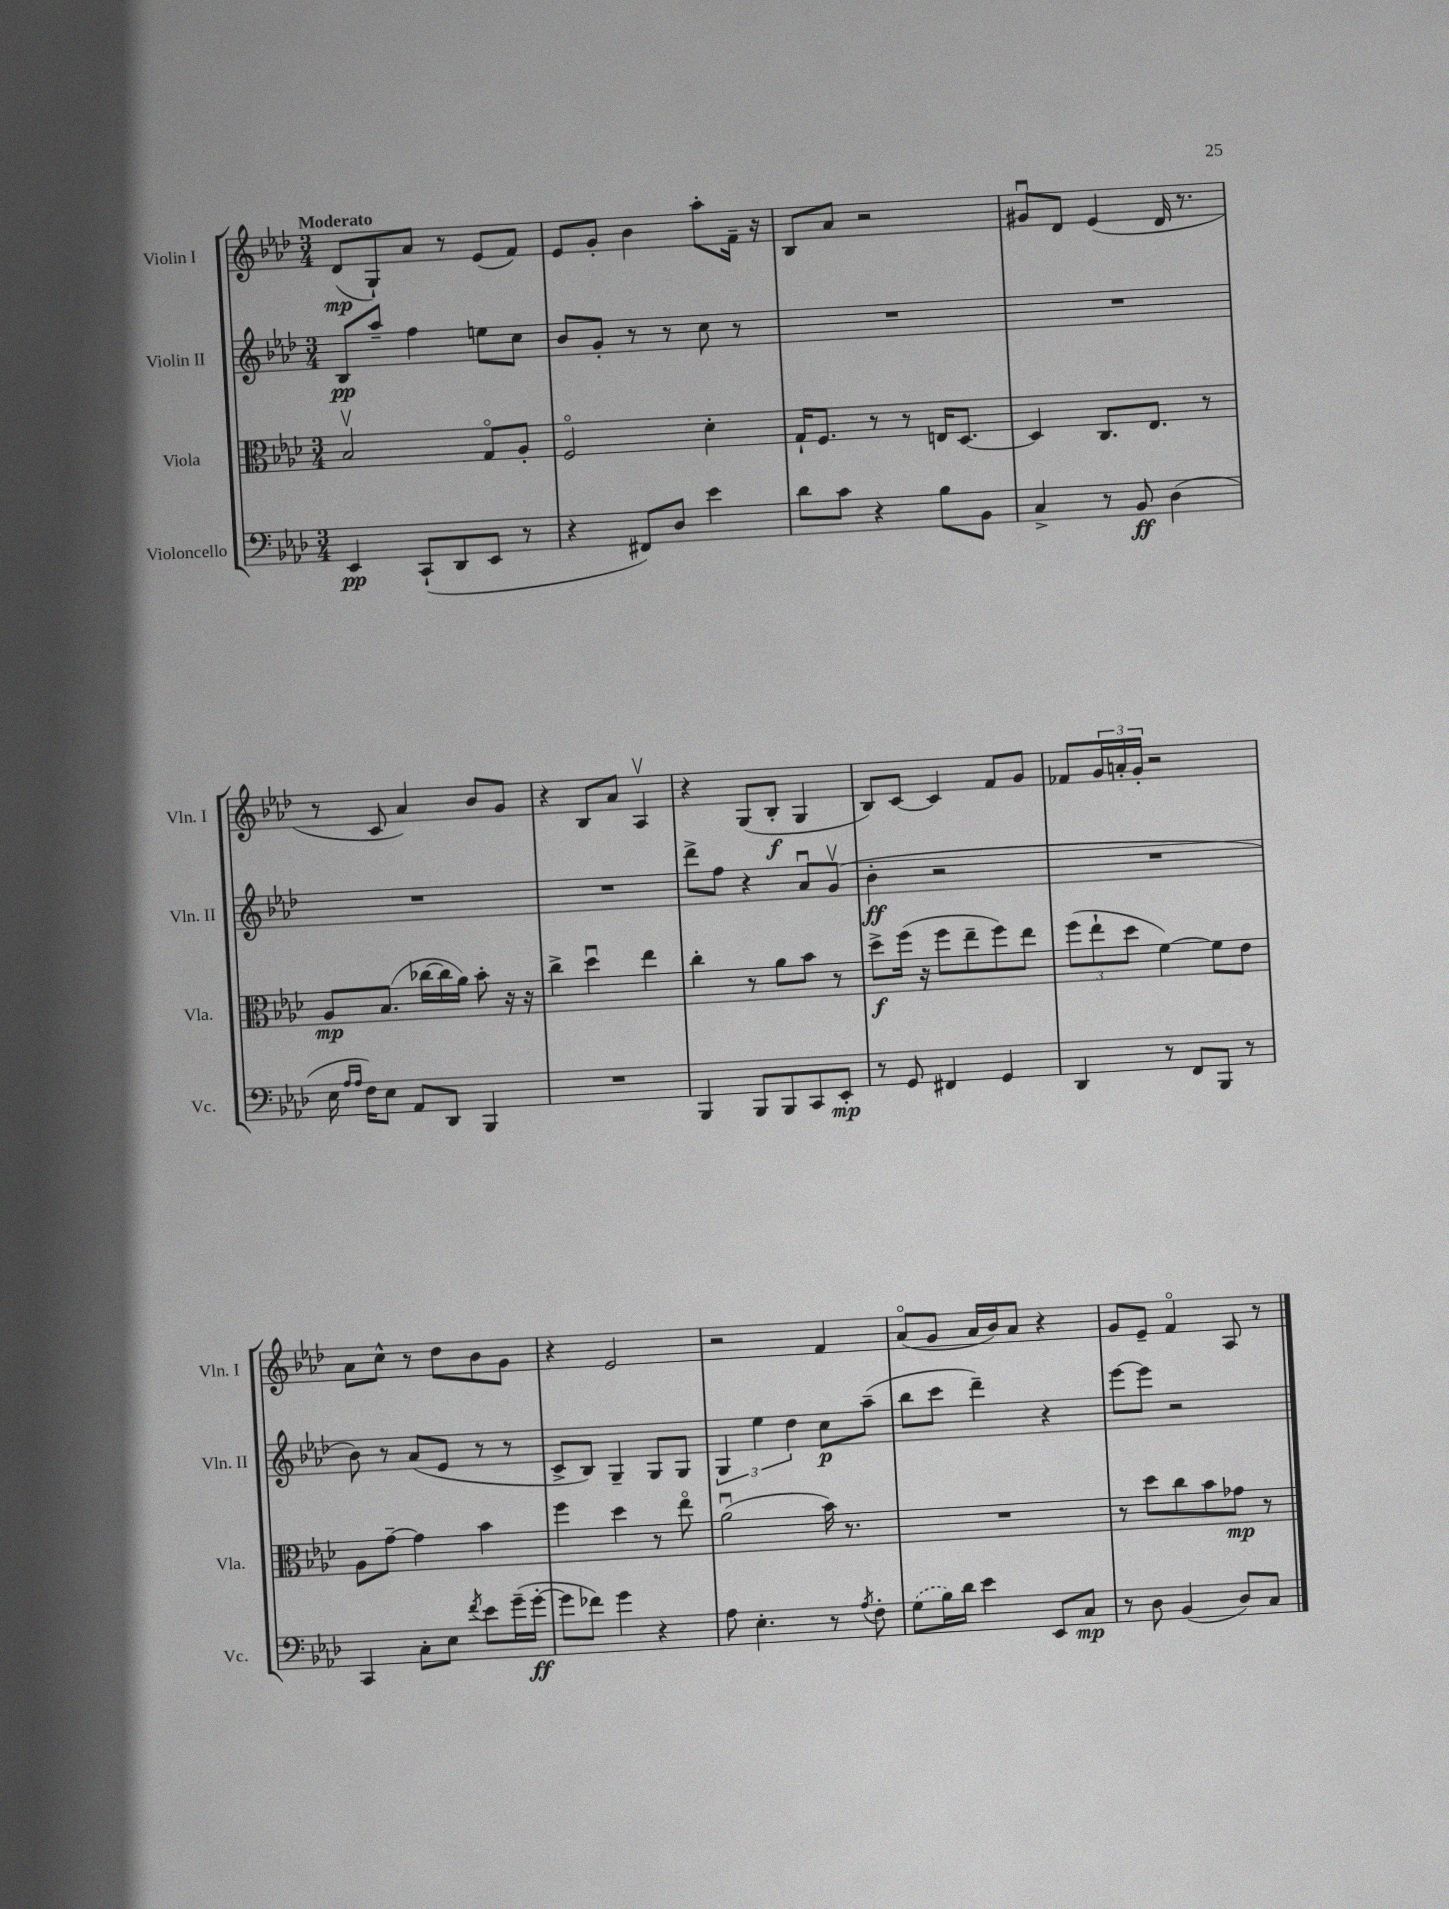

**kern	**dynam	**kern	**dynam	**kern	**dynam	**kern	**dynam
*part4	*part4	*part3	*part3	*part2	*part2	*part1	*part1
*staff4	*staff4	*staff3	*staff3	*staff2	*staff2	*staff1	*staff1
*I"Violoncello	*	*I"Viola	*	*I"Violin II	*	*I"Violin I	*
*I'Vc.	*	*I'Vla.	*	*I'Vln. II	*	*I'Vln. I	*
*clefF4	*	*clefC3	*	*clefG2	*	*clefG2	*
*k[b-e-a-d-]	*	*k[b-e-a-d-]	*	*k[b-e-a-d-]	*	*k[b-e-a-d-]	*
*M3/4	*	*M3/4	*	*M3/4	*	*M3/4	*
=1	=1	=1	=1	=1	=1	=1	=1
!	!	!	!	!	!	!LO:TX:a:B:t=Moderato	!
4EE-/	pp	2B-v/	.	8B-/L	pp	(8d-/L	mp
.	.	.	.	8aa-~/J	.	8G`/)	.
(8CC`/L	.	.	.	4ff\	.	8a-/J	.
8DD-/	.	.	.	.	.	8r	.
8EE-/J	.	8G/L	.	8een\L	.	(8e-/L	.
8r	.	8A-'/J	.	8cc\J	.	8f/J)	.
=2	=2	=2	=2	=2	=2	=2	=2
4r	.	2F/	.	8b-/L	.	8e-/L	.
.	.	.	.	8g'/J	.	8g'/J	.
8FF#X/L)	.	.	.	8r	.	4b-\	.
8D-/J	.	.	.	8r	.	.	.
4e-\	.	4d-'\	.	8cc\	.	8aa-'\L	.
.	.	.	.	8r	.	16f~\Jk	.
.	.	.	.	.	.	16r	.
=3	=3	=3	=3	=3	=3	=3	=3
8d-\L	.	16G`/KL	.	2.r	.	8B-/L	.
.	.	8.F/J	.	.	.	.	.
8c\J	.	.	.	.	.	8a-/J	.
4r	.	8r	.	.	.	2r	.
.	.	8r	.	.	.	.	.
8B-\L	.	16En/KL	.	.	.	.	.
.	.	[8.D-/J	.	.	.	.	.
8BB-\J	.	.	.	.	.	.	.
=4	=4	=4	=4	=4	=4	=4	=4
4C^/	.	4D-/]	.	2.r	.	8g#Xu/L	.
.	.	.	.	.	.	8d-/J	.
8r	.	8.C/L	.	.	.	(4e-/	.
8BB-/	ff	.	.	.	.	.	.
.	.	8.E-/J	.	.	.	.	.
(4D-\	.	.	.	.	.	16d-/	.
.	.	.	.	.	.	8.r	.
.	.	8r	.	.	.	.	.
!!LO:LB:g=z
=5	=5	=5	=5	=5	=5	=5	=5
16E-\	.	8A-/L	mp	2.r	.	8r	.
16qqA-/LL	.	.	.	.	.	.	.
16qqA-/JJ	.	.	.	.	.	.	.
16F\KL)	.	.	.	.	.	.	.
8E-\J	.	(8.B-/J	.	.	.	8c/	.
8AA-/L	.	.	.	.	.	4a-/)	.
.	.	[16cc-X\LL	.	.	.	.	.
8DD-/J	.	16cc-\]	.	.	.	.	.
.	.	16a-\JJ)	.	.	.	.	.
4BBB-/	.	8b-'\	.	.	.	8b-/L	.
.	.	16r	.	.	.	8g/J	.
.	.	16r	.	.	.	.	.
=6	=6	=6	=6	=6	=6	=6	=6
2.r	.	4cc^\	.	2.r	.	4r	.
.	.	4dd-u\	.	.	.	8B-/L	.
.	.	.	.	.	.	8a-/J	.
.	.	4ee-\	.	.	.	4A-v/	.
=7	=7	=7	=7	=7	=7	=7	=7
4BBB-/	.	4cc'\	.	8ddd-^\L	.	4r	.
.	.	.	.	8ff\J	.	.	.
8BBB-/L	.	8r	.	4r	.	(8G/L	.
8BBB-/	.	8a-\L	.	.	.	8B-'/J	f
8CC/	.	8b-\J	.	8a-u/L	.	4G/	.
8EE-'/J	mp	8r	.	(8gv/J	.	.	.
=8	=8	=8	=8	=8	=8	=8	=8
8r	.	8dd-^\L	f	4b-'\	ff	8B-/L)	.
8GG/	.	(16ff\Jk	.	.	.	[8c/J	.
.	.	16r	.	.	.	.	.
4FF#X/	.	8ff\L	.	2r	.	4c/]	.
.	.	8ee-~\	.	.	.	.	.
4GG/	.	8ff\)	.	.	.	8f/L	.
.	.	8ee-\J	.	.	.	8g/J	.
=9	=9	=9	=9	=9	=9	=9	=9
4DD-/	.	(12ff\L	.	2.r	.	8f-X/L	.
.	.	12ee-`\	.	.	.	.	.
.	.	.	.	.	.	24g/L	.
.	.	12dd-\J	.	.	.	24an'/	.
.	.	.	.	.	.	24g'/JJ	.
8r	.	[4f\)	.	.	.	2r	.
8FF/L	.	.	.	.	.	.	.
8BBB-/J	.	8f\L]	.	.	.	.	.
8r	.	8e-\J	.	.	.	.	.
!!LO:LB:g=z
=10	=10	=10	=10	=10	=10	=10	=10
4CC/	.	8A-\L	.	8b-\)	.	8a-\L	.
.	.	[8g~\J	.	8r	.	8cc^^\J	.
8C'\L	.	4g\]	.	(8a-/L	.	8r	.
8E-\J	.	.	.	8e-/J	.	8dd-\L	.
8qf/	.	.	.	.	.	.	.
8e-\L	.	4b-\	.	8r	.	8b-\	.
(16g~\L	.	.	.	8r	.	8g\J	.
[16g'\JJ	ff	.	.	.	.	.	.
=11	=11	=11	=11	=11	=11	=11	=11
8g\L]	.	4ff\	.	8c^/L	.	4r	.
8f-X\J)	.	.	.	8B-/J)	.	.	.
4g\	.	4dd-\	.	4G~/	.	2e-/	.
4r	.	8r	.	8G/L	.	.	.
.	.	8ee-\	.	8G/J	.	.	.
=12	=12	=12	=12	=12	=12	=12	=12
8A-\	.	(2a-u\	.	6G/	.	2r	.
4.E-'\	.	.	.	.	.	.	.
.	.	.	.	6ee-\	.	.	.
.	.	.	.	6dd-\	.	.	.
8r	.	16b-\)	.	8cc\L	p	4f/	.
.	.	8.r	.	.	.	.	.
8qA-/	.	.	.	.	.	.	.
8F'\	.	.	.	(8aa-~\J	.	.	.
=13	=13	=13	=13	=13	=13	=13	=13
(8G\L	.	2.r	.	8bb-\L	.	(8a-/L	.
16B-\L)	.	.	.	8ccc\J	.	8g/J	.
16d-\JJ	.	.	.	.	.	.	.
4e-\	.	.	.	4ddd-~\)	.	16a-/LL	.
.	.	.	.	.	.	16b-/J)	.
.	.	.	.	.	.	8a-/J	.
8EE-/L	.	.	.	4r	.	4r	.
8C/J	mp	.	.	.	.	.	.
=14	=14	=14	=14	=14	=14	=14	=14
8r	.	8r	.	[8eee-\L	.	8g/L	.
8D-\	.	8dd-\L	.	8eee-\J]	.	8e-~/J	.
(4BB-/	.	8cc\	.	2r	.	4f/	.
.	.	8b-\	.	.	.	.	.
8D-/L)	.	8g-X\J	mp	.	.	8A-/	.
8C/J	.	8r	.	.	.	8r	.
==	==	==	==	==	==	==	==
*-	*-	*-	*-	*-	*-	*-	*-
